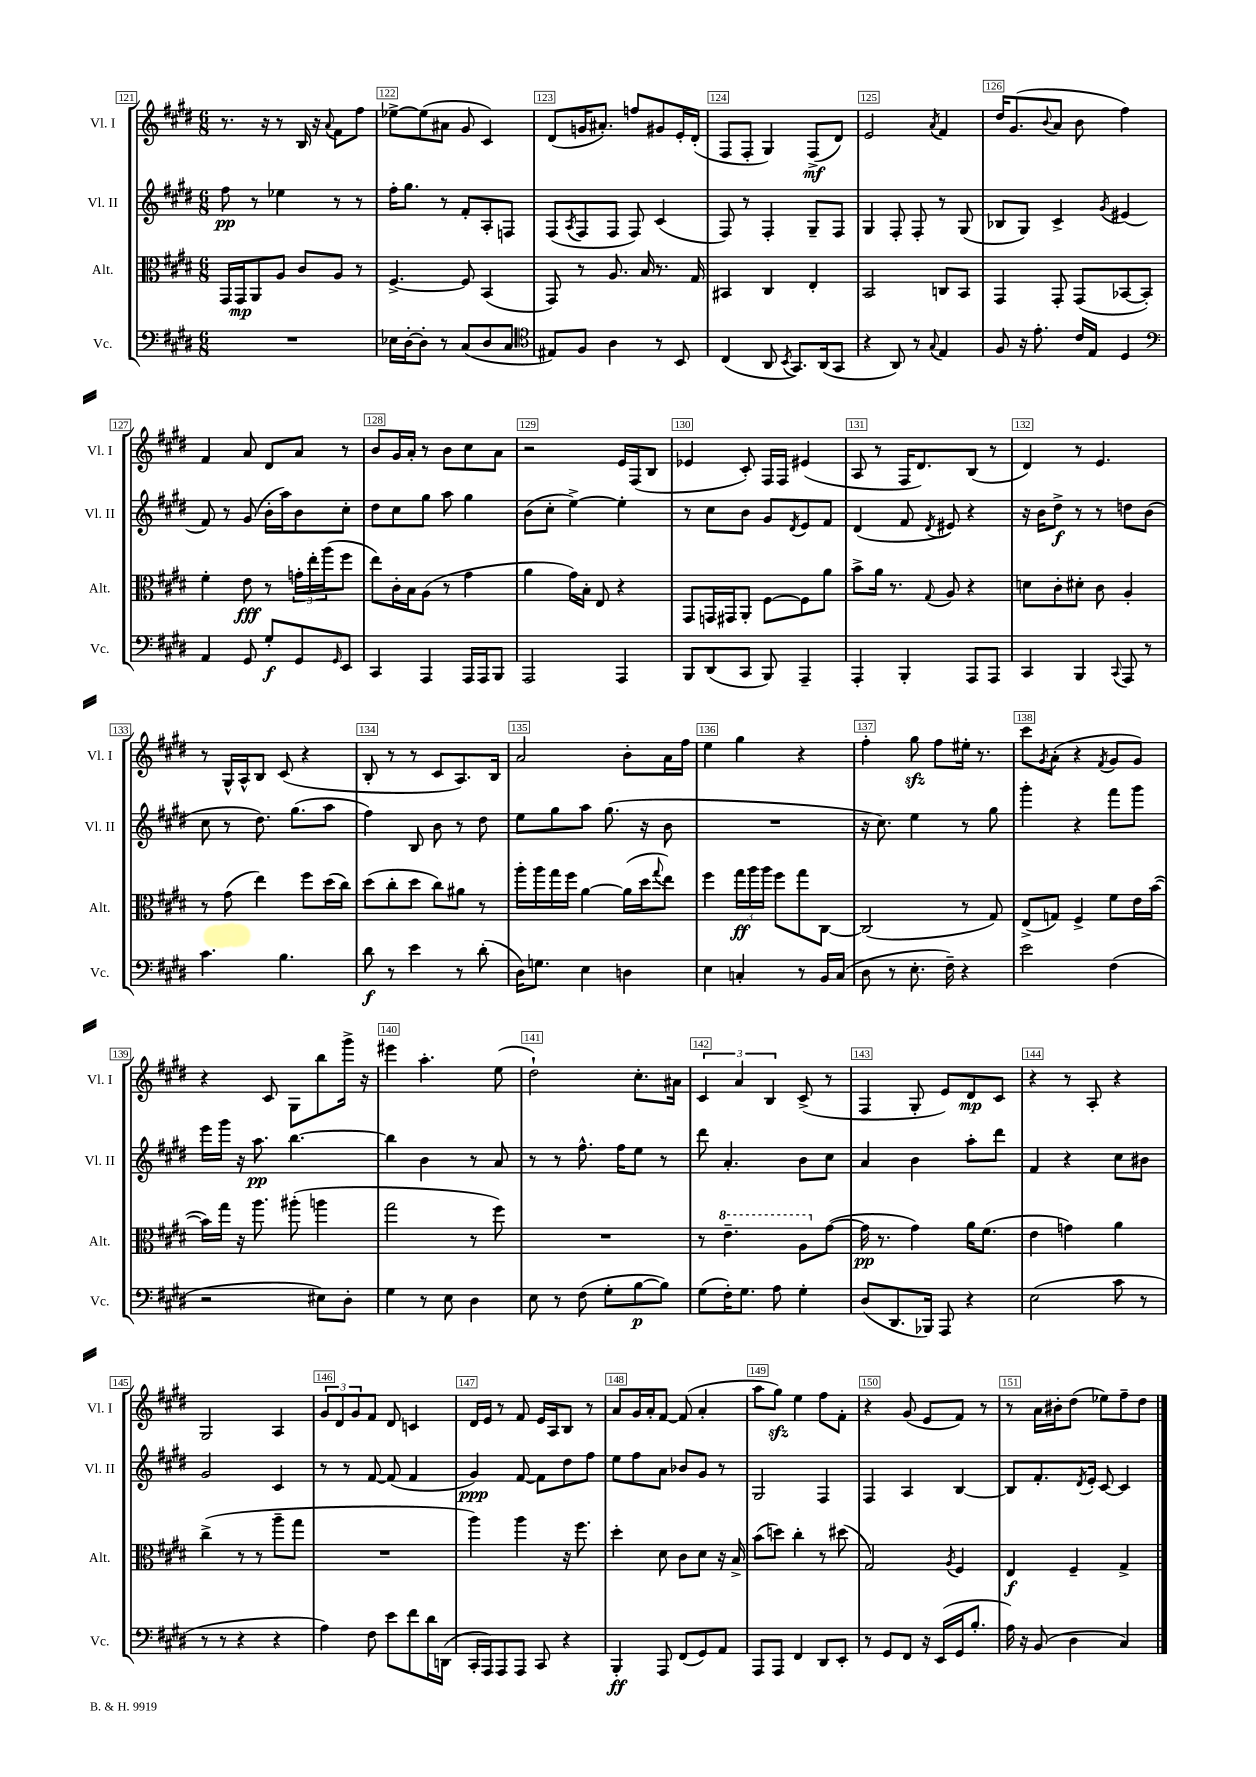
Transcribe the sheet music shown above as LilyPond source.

<<
\new StaffGroup <<
\new Staff = "s0" \with { instrumentName = "Vl. I" shortInstrumentName = "Vl. I" } {
    \clef treble \key e \major \numericTimeSignature \time 6/8
    r8. r16 r8 b16 r16 \appoggiatura { a'8 } fis'8 fis''8 |
    ees''8~-> ees''8( ais'8 gis'8 cis'4) |
    dis'8( g'16 ais'8.-.) f''8 gis'8 e'16-. dis'16-.( |
    fis8 fis8-. gis4) fis8->\mf( dis'8) |
    e'2 \acciaccatura { a'8 } fis'4 |
    dis''16 gis'8.( \appoggiatura { b'8 } a'8 b'8 fis''4) |
    fis'4 a'8 dis'8 a'8 r8 |
    b'8 gis'16 a'16-. r8 b'8 cis''8 a'8 |
    r2 e'16 fis16( b8 |
    ees'4 cis'8-.) fis16 fis16 eis'4( |
    a8 r8 fis16 dis'8.) b8( r8 |
    dis'4) r8 e'4. |
    r8 gis16-^ a16-^ b8 cis'8( r4 |
    b8-. r8 r8 cis'8 a8.) b16 |
    a'2 b'8-. a'16 fis''16 |
    e''4 gis''4 r4 |
    fis''4-. gis''8\sfz fis''8 eis''16-. r8. |
    cis'''8 \acciaccatura { gis'8 } a'8-.( r4 \acciaccatura { fis'8 } gis'8 gis'8) |
    r4 cis'8 gis8 b''8 gis'''16-> r16 |
    eis'''4 a''4.-. e''8( |
    dis''2-!) cis''8.-. ais'16 |
    \tuplet 3/2 { cis'4 a'4 b4 } cis'8->( r8 |
    fis4 gis8-. e'8) dis'8\mp cis'8 |
    r4 r8 a8-. r4 |
    gis2 a4 |
    \tuplet 3/2 { gis'8 dis'8 gis'8 } fis'8 dis'8 c'4 |
    dis'16 e'16 r8 fis'8 e'16 a16 b8 r8 |
    a'8 gis'16 a'16-. fis'8~ fis'8( a'4-. |
    a''8 gis''8\sfz) e''4 fis''8 fis'8-. |
    r4 gis'8( e'8 fis'8) r8 |
    r8 a'16 bis'16-. dis''8( ees''8) fis''8-- dis''8 \bar "|." |
}
\new Staff = "s1" \with { instrumentName = "Vl. II" shortInstrumentName = "Vl. II" } {
    \clef treble \key e \major \numericTimeSignature \time 6/8
    fis''8\pp r8 ees''4 r8 r8 |
    fis''16-. gis''8. r8 fis'8-. a8-. f8 |
    fis8( \acciaccatura { a8 } fis8 fis8 fis8) cis'4( |
    fis8) r8 fis4-. gis8-- fis8 |
    gis4 fis8-. fis8-. r8 gis8( |
    bes8 gis8) cis'4-> \acciaccatura { gis'8 } eis'4( |
    fis'8) r8 gis'8( b'16-. a''16) b'8 cis''8-. |
    dis''8 cis''8 gis''8 a''8 gis''4 |
    b'8( cis''8-. e''4~->) e''4-. |
    r8 cis''8 b'8 gis'8 \acciaccatura { dis'8 } e'8 fis'8 |
    dis'4( fis'8 \acciaccatura { dis'8 } eis'8) r4 |
    r16 b'16 dis''8->\f r8 r8 d''8 b'8( |
    cis''8 r8 dis''8.) gis''8.( a''8 |
    fis''4) b8 b'8 r8 dis''8 |
    e''8 gis''8 a''8 gis''8.( r16 b'8 |
    R2. |
    r16 cis''8.) e''4 r8 gis''8 |
    gis'''4-. r4 fis'''8 gis'''8 |
    e'''16 gis'''16 r16 a''8.\pp b''4.~ |
    b''4 b'4 r8 a'8 |
    r8 r8 fis''8.-^ fis''16 e''8 r8 |
    dis'''8 a'4.-. b'8 cis''8 |
    a'4 b'4 a''8-. dis'''8 |
    fis'4 r4 cis''8 bis'8 |
    gis'2 cis'4 |
    r8 r8 fis'8~ fis'8( fis'4 |
    gis'4\ppp) fis'8~ fis'8 dis''8 fis''8 |
    e''8 fis''8 a'8 bes'8 gis'8 r8 |
    gis2 fis4 |
    fis4 a4 b4~ |
    b8 fis'8.-. \acciaccatura { dis'8 } e'16-. cis'8~ cis'4 \bar "|." |
}
\new Staff = "s2" \with { instrumentName = "Alt." shortInstrumentName = "Alt." } {
    \clef alto \key e \major \numericTimeSignature \time 6/8
    gis,16 gis,16\mp a,8 a8 cis'8 a8 r8 |
    fis4.~-> fis8 b,4( |
    gis,8) r8 a8. b16 r8. gis16 |
    bis,4 cis4 e4-. |
    b,2 c8 b,8 |
    gis,4 gis,8-. gis,8( bes,8~ bes,8-.) |
    fis'4-. e'8\fff r8 \tuplet 3/2 { g'16-. e''16-. a''16( } fis''8 |
    e''8) cis'16-. b16 a8( r8 gis'4 |
    a'4 gis'16) b16-. e8 r4 |
    gis,8 g,16 gis,16 a,8-. fis8~ fis8 a'8 |
    b'8-> a'16 r8. \appoggiatura { gis8 } a8 r4 |
    d'8 cis'8-. dis'8-. cis'8 a4-. |
    r8 gis'8( e''4) fis''8 dis''16( cis''16) |
    dis''8( cis''8-. dis''8 cis''8) ais'8 r8 |
    a''16-. a''16 gis''16 fis''16 a'4~ a'16( dis''16 \appoggiatura { gis''8 } e''8) |
    fis''4 \tuplet 3/2 { gis''16\ff a''16 a''16 } fis''8 gis''8 cis8~ |
    cis2( r8 gis8) |
    e8->( g8) fis4-> fis'8 e'16 b'16~( |
    b'16) gis''16 r16 a''8. ais''8-.( a''4 |
    gis''2 r8 fis''8) |
    R2. |
    r8 \ottava #1 e''4.-- a'8 \ottava #0 gis'8~( |
    gis'16\pp r8. gis'4) a'16 fis'8.( |
    e'4 g'4) a'4 |
    cis''4->( r8 r8 a''8-- gis''8 |
    R2. |
    a''4) a''4 r16 fis''8. |
    dis''4-. dis'8 cis'8 dis'8 r16 b16-> |
    b'8( d''8) cis''4-. r8 dis''8( |
    gis2) \acciaccatura { a8 } fis4 |
    e4\f fis4-- gis4-> \bar "|." |
}
\new Staff = "s3" \with { instrumentName = "Vc." shortInstrumentName = "Vc." } {
    \clef bass \key e \major \numericTimeSignature \time 6/8
    R2. |
    ees16 dis16~-. dis8-. r8 cis8( dis8 cis8 |
    \clef tenor eis8) fis8 a4 r8 b,8 |
    cis4( a,8 \acciaccatura { b,8 } gis,8.) a,16( gis,8 |
    r4 a,8) r8 \appoggiatura { gis8 } e4 |
    fis8 r16 e'8.-. cis'16 e16 dis4 |
    \clef bass a,4 gis,8 gis8-.\f gis,8 \grace { gis,16 } e,8 |
    cis,4 a,,4 a,,16 a,,16 b,,8 |
    a,,2 a,,4 |
    b,,8 dis,8( cis,8 b,,8) a,,4-- |
    a,,4-. b,,4-. a,,8 a,,8 |
    cis,4 b,,4 \appoggiatura { cis,8 } a,,8 r8 |
    cis'4. b4. |
    dis'8\f r8 e'4 r8 dis'8-.( |
    dis16) g8. e4 d4 |
    e4 c4-. r8 b,16 c16( |
    dis8 r8 e8.-. fis16--) r4 |
    e'2 fis4( |
    r2 eis8) dis8-. |
    gis4 r8 e8 dis4 |
    e8 r8 fis8( gis8-. b8~\p b8) |
    gis8( fis16-.) gis8. a8 gis4-. |
    dis8( dis,8. bes,,16) a,,8 r4 |
    e2( cis'8 r8 |
    r8 r8 r4 r4 |
    a4) fis8 e'8 fis'8 dis'16 d,16( |
    cis,16-. a,,16) a,,8 a,,8 cis,8 r4 |
    b,,4-.\ff a,,8 fis,8( gis,8) a,8 |
    a,,8 a,,8 fis,4 dis,8 e,8-. |
    r8 gis,8 fis,8 r16 e,16( gis,16 b8.-. |
    a16) r16 b,8( dis4 cis4) \bar "|." |
}
>>
>>
\layout { \context { \Score currentBarNumber = #121 \override BarNumber.break-visibility = ##(#f #t #t) barNumberVisibility = #all-bar-numbers-visible \override BarNumber.stencil = #(make-stencil-boxer 0.1 0.3 ly:text-interface::print) } }
